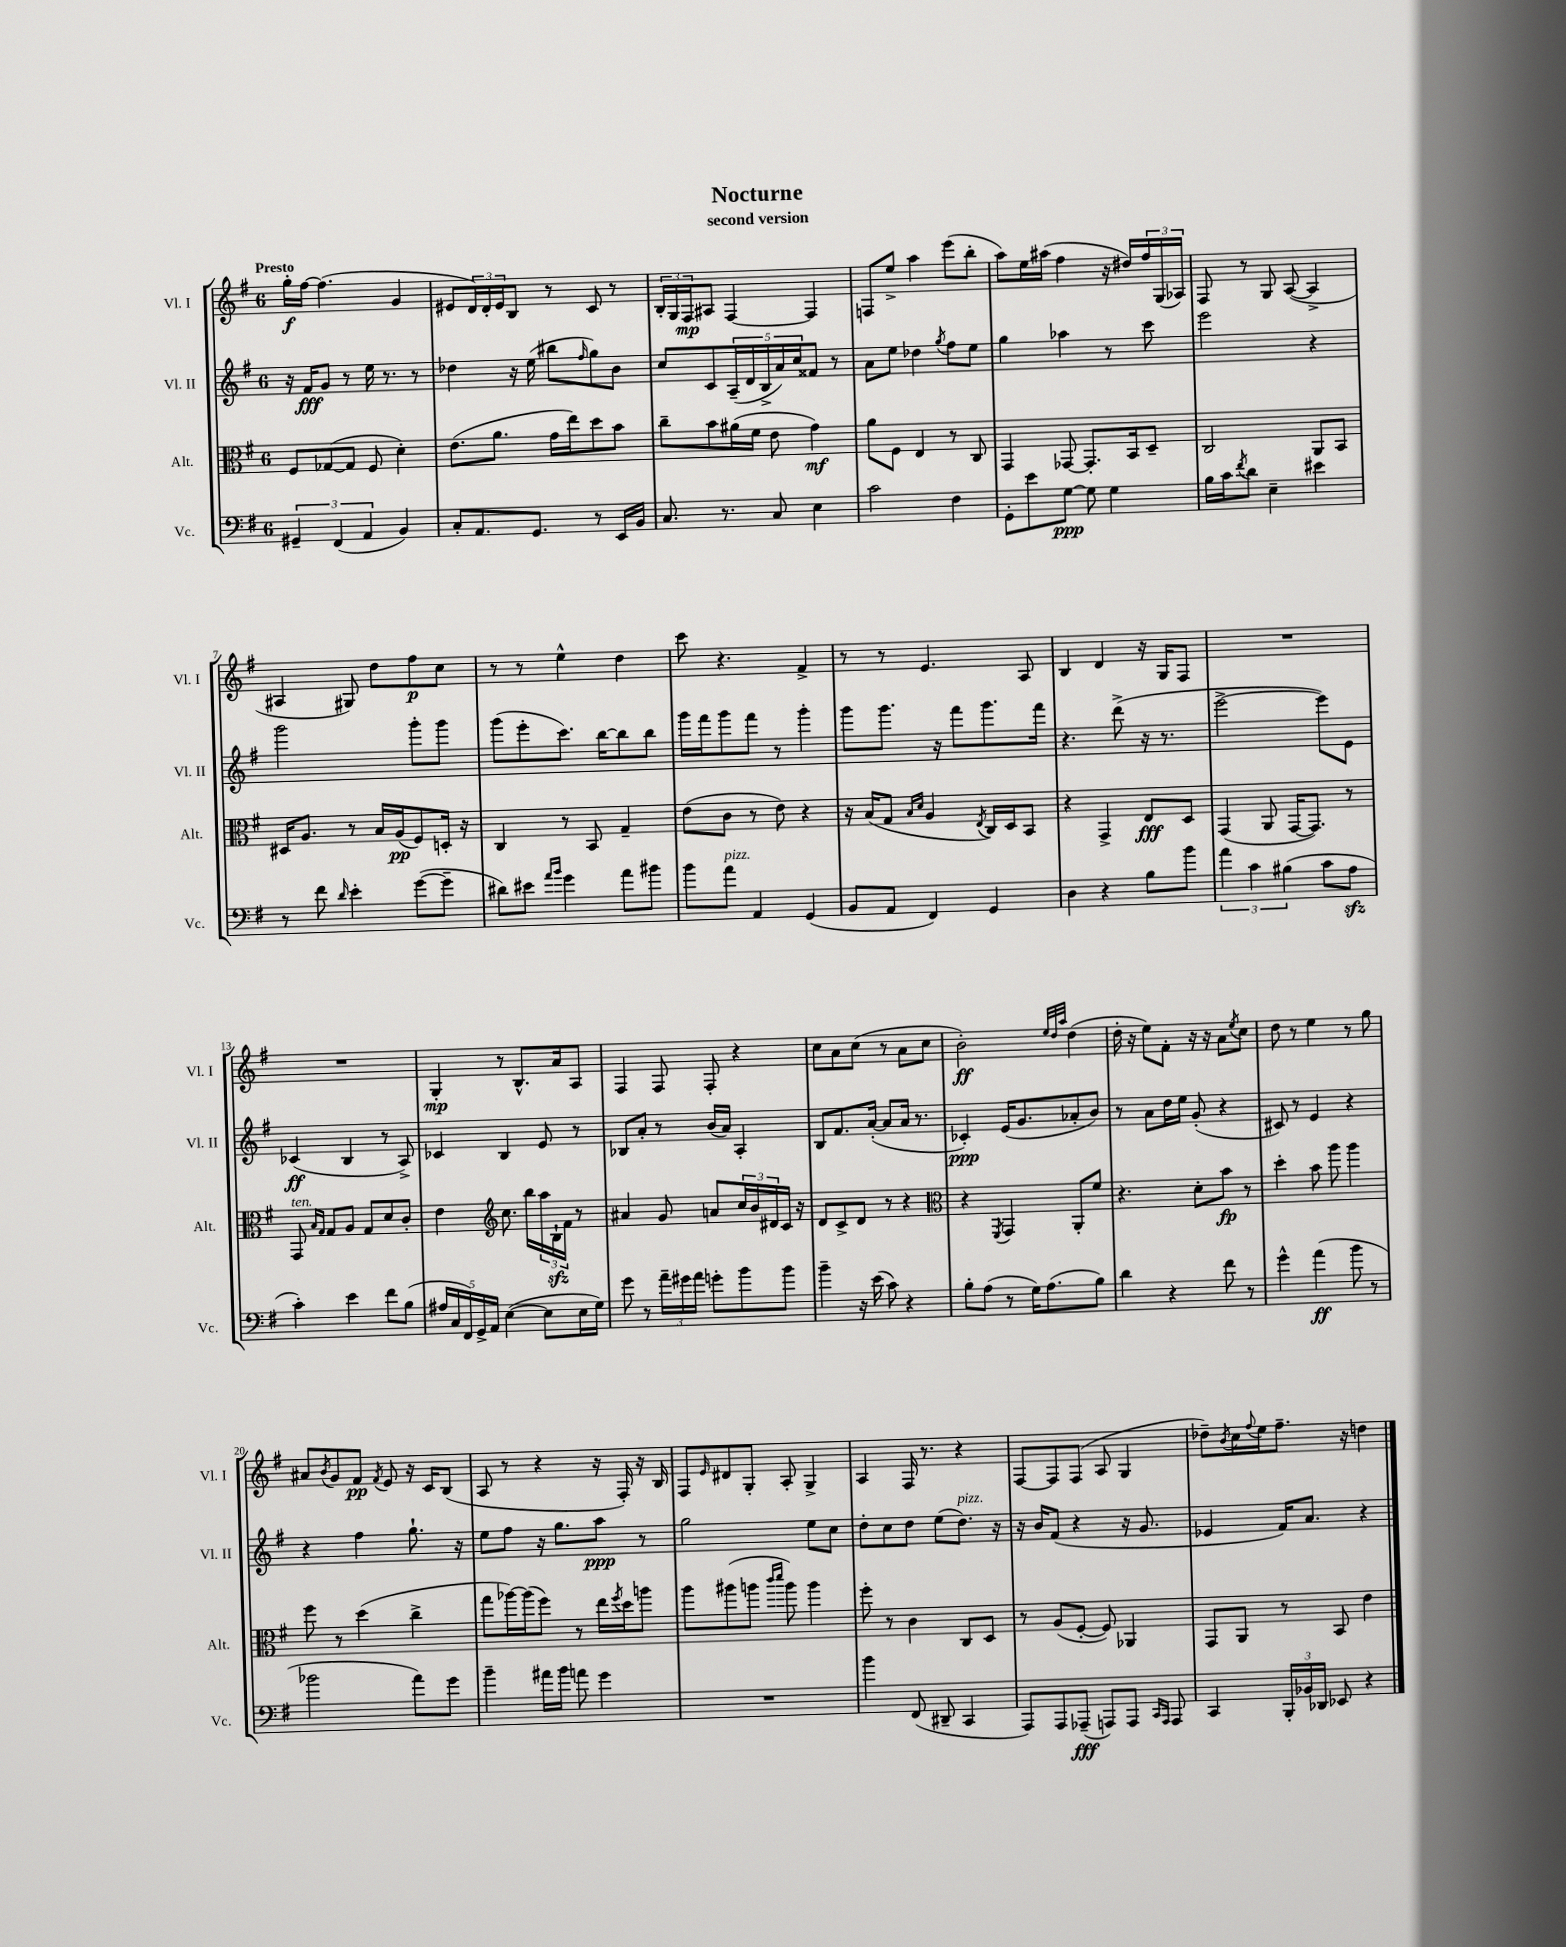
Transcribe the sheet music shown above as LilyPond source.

\header { title = "Nocturne" subtitle = "second version" }
<<
\new StaffGroup <<
\new Staff = "s0" \with { instrumentName = "Vl. I" shortInstrumentName = "Vl. I" } {
    \clef treble \key g \major \once \override Staff.TimeSignature.style = #'single-digit \time 6/8 \tempo "Presto"
    g''16-.\f fis''16~ fis''4.( g'4 |
    eis'8 \tuplet 3/2 { d'16) d'16-. eis'16 } b8 r8 c'8 r8 |
    \tuplet 3/2 { b16-. g16 fis16\mp } ais8 fis4~ fis4 |
    f8 e''8-> a''4 e'''8( b''8-. |
    a''8) e''16 ais''16( fis''4 r16 dis''16) \tuplet 3/2 { fis''16 g16( aes16) } |
    fis8 r8 g8 a8~( a4-> |
    ais4 gis8) d''8 fis''8\p c''8 |
    r8 r8 e''4-^ d''4 |
    c'''8 r4. fis'4-> |
    r8 r8 e'4. a8 |
    b4 d'4 r16 g16 fis8 |
    R2. |
    R2. |
    g4-.\mp r8 b8.-^ a'16 a8 |
    fis4 fis8 fis8-. r4 |
    c''8 a'8 c''8( r8 a'8 c''8 |
    b'2-.\ff) \grace { e''32 d''32 a''32 } d''4( |
    d''16-. r16 e''8) fis'8-. r16 r16 a'8 \acciaccatura { e''8 } c''8 |
    d''8 r8 e''4 r8 g''8 |
    ais'8 \acciaccatura { b'8 } g'8 fis'8\pp \acciaccatura { fis'8 } e'8 r16 c'16 b8( |
    a8 r8 r4 r16 fis16-.) r16 b16 |
    fis8 \grace { e'16 } dis'8 g8-. a8-. g4-> |
    a4 fis16 r8. r4 |
    fis8~ fis8 fis8( a8 g4 |
    des''8--) \acciaccatura { b'8 } c''16 \appoggiatura { fis''8 } e''16 fis''8.-- r16 d''4 \bar "|." |
}
\new Staff = "s1" \with { instrumentName = "Vl. II" shortInstrumentName = "Vl. II" } {
    \clef treble \key g \major \once \override Staff.TimeSignature.style = #'single-digit \time 6/8
    r16 fis'16\fff g'8 r8 e''16 r8. r8 |
    des''4 r16 e''16( bis''8 \grace { fis''16 } g''8) b'8 |
    c''8 c'8 \tuplet 5/4 { a16--( d'16 b16-> a'16) c''16 } fisis'8 r8 |
    a'8 e''8 des''4 \acciaccatura { g''8 } fis''8 e''8 |
    g''4 aes''4 r8 c'''8 |
    e'''2 r4 |
    g'''2 g'''8-. g'''8 |
    g'''8( e'''8-. c'''8.) b''16~ b''8 b''8 |
    g'''16 fis'''16 g'''8 fis'''8 r8 g'''4-. |
    g'''8 g'''8. r16 fis'''8 g'''8. fis'''16 |
    r4. d'''8->( r16 r8. |
    e'''2~-> e'''8) e'8 |
    ces'4\ff( b4 r8 a8->) |
    ces'4 b4 e'8 r8 |
    bes8 a'8-. r8 b'16( a'16) a4-. |
    b8 fis'8. a'16~-.( a'8 a'16 r8. |
    ces'4-.\ppp) e'16( g'8. aes'8-. b'8) |
    r8 a'8 d''16 e''16 g'8-.( r4 |
    cis'8) r8 e'4 r4 |
    r4 fis''4 g''8.-! r16 |
    e''8 fis''8 r16 g''8. a''8\ppp r8 |
    g''2 e''8 c''8 |
    d''8-. c''8 d''8 e''8( d''8.^\markup { \italic "pizz." }) r16 |
    r16 b'16 fis'8( r4 r16 g'8. |
    ees'4 fis'16) a'8. r4 \bar "|." |
}
\new Staff = "s2" \with { instrumentName = "Alt." shortInstrumentName = "Alt." } {
    \clef alto \key g \major \once \override Staff.TimeSignature.style = #'single-digit \time 6/8
    fis8 ges8~( ges8 fis8 d'4-.) |
    e'8.( a'8. g'16 e''16) d''8 b'8 |
    c''8-- b'8 ais'16( fis'16 e'8 g'4\mf) |
    a'8 fis8 e4 r8 c8 |
    g,4 ges,8~ ges,8.-. b,16 d8-- |
    c2 a,8 b,8 |
    dis16 a8. r8 b16 a16\pp( fis8) d16-. r16 |
    c4 r8 b,8 g4-- |
    e'8( c'8 r8 e'8) r4 |
    r16 b16( g8 \grace { b16 d'16 } a4 \acciaccatura { e8 } c16) d16 b,8 |
    r4 g,4-> e8\fff d8 |
    g,4( a,8 g,16~ g,8.) r8 |
    g,8^\markup { \italic "ten." } \grace { b16 g16 } g8 a8 g8 d'8 c'8-. |
    e'4 \clef treble c''8. b''16 \tuplet 3/2 { a''16 b16-!\sfz fis'16 } r8 |
    ais'4 g'8 a'8 \tuplet 3/2 { c''16 b'16 dis'16 } c'16 r16 |
    d'8 c'8-> d'8 r8 r4 |
    \clef alto r4 \acciaccatura { fis,8 } g,4 a,8-. fis'8 |
    r4. d'8-. b'8\fp r8 |
    d''4-. b'8 a''8 a''4 |
    fis''8 r8 d''4( c''4-> |
    g''8 aes''16~) aes''16( fis''8) r8 e''16 \acciaccatura { fis''8 } d''16 a''8 |
    a''8 ais''8( a''8 \grace { c'''16 d'''16 } a''8) a''4 |
    fis''8-. r8 c'4 c8 d8 |
    r8 a8( fis8~-. fis8) aes,4 |
    g,8 a,8 r8 b,8 e'4 \bar "|." |
}
\new Staff = "s3" \with { instrumentName = "Vc." shortInstrumentName = "Vc." } {
    \clef bass \key g \major \once \override Staff.TimeSignature.style = #'single-digit \time 6/8
    \tuplet 3/2 { gis,4-- fis,4( a,4 } b,4) |
    c8-. a,8. g,8. r8 e,16 b,16 |
    c8. r8. c8 e4 |
    c'2 fis4 |
    g,8-. e'8 g8~\ppp g8 g4 |
    b16 c'16 \acciaccatura { fis'8 } d'8 e4-- eis'4 |
    r8 fis'8 \grace { d'16 } e'4-. g'8~( g'8-- |
    dis'8) eis'8 \grace { a'16 b'16 } g'4 a'8 bis'8 |
    b'8 a'8^\markup { \italic "pizz." } a,4 g,4( |
    b,8 a,8 fis,4) g,4 |
    d4 r4 b8 b'8 |
    \tuplet 3/2 { a'4 c'4 bis4( } c'8 a8\sfz |
    c'4-.) e'4 fis'8 b8( |
    \tuplet 5/4 { ais16 c16 fis,16) g,16-> a,16 } e4~( e8 e16 g16) |
    g'8 r8 \tuplet 3/2 { a'16-- gis'16 a'16 } g'8-. b'8 b'8 |
    b'4-- r16 e'16( c'8) r4 |
    b8-. a8( r8 g16) a8.( b8) |
    d'4 r4 fis'8 r8 |
    g'4-^ a'4\ff( b'8 r8 |
    bes'2 a'8) g'8 |
    b'4-- ais'16 b'16 a'8 g'4 |
    R2. |
    b'4 fis,8( dis,8-- c,4 |
    a,,8) a,,8 aes,,8--\fff( a,,8) a,,8 \grace { c,16 a,,16 } a,,8 |
    c,4 \tuplet 3/2 { b,,16-. bes,16 des,16 } ees,8 r4 \bar "|." |
}
>>
>>
